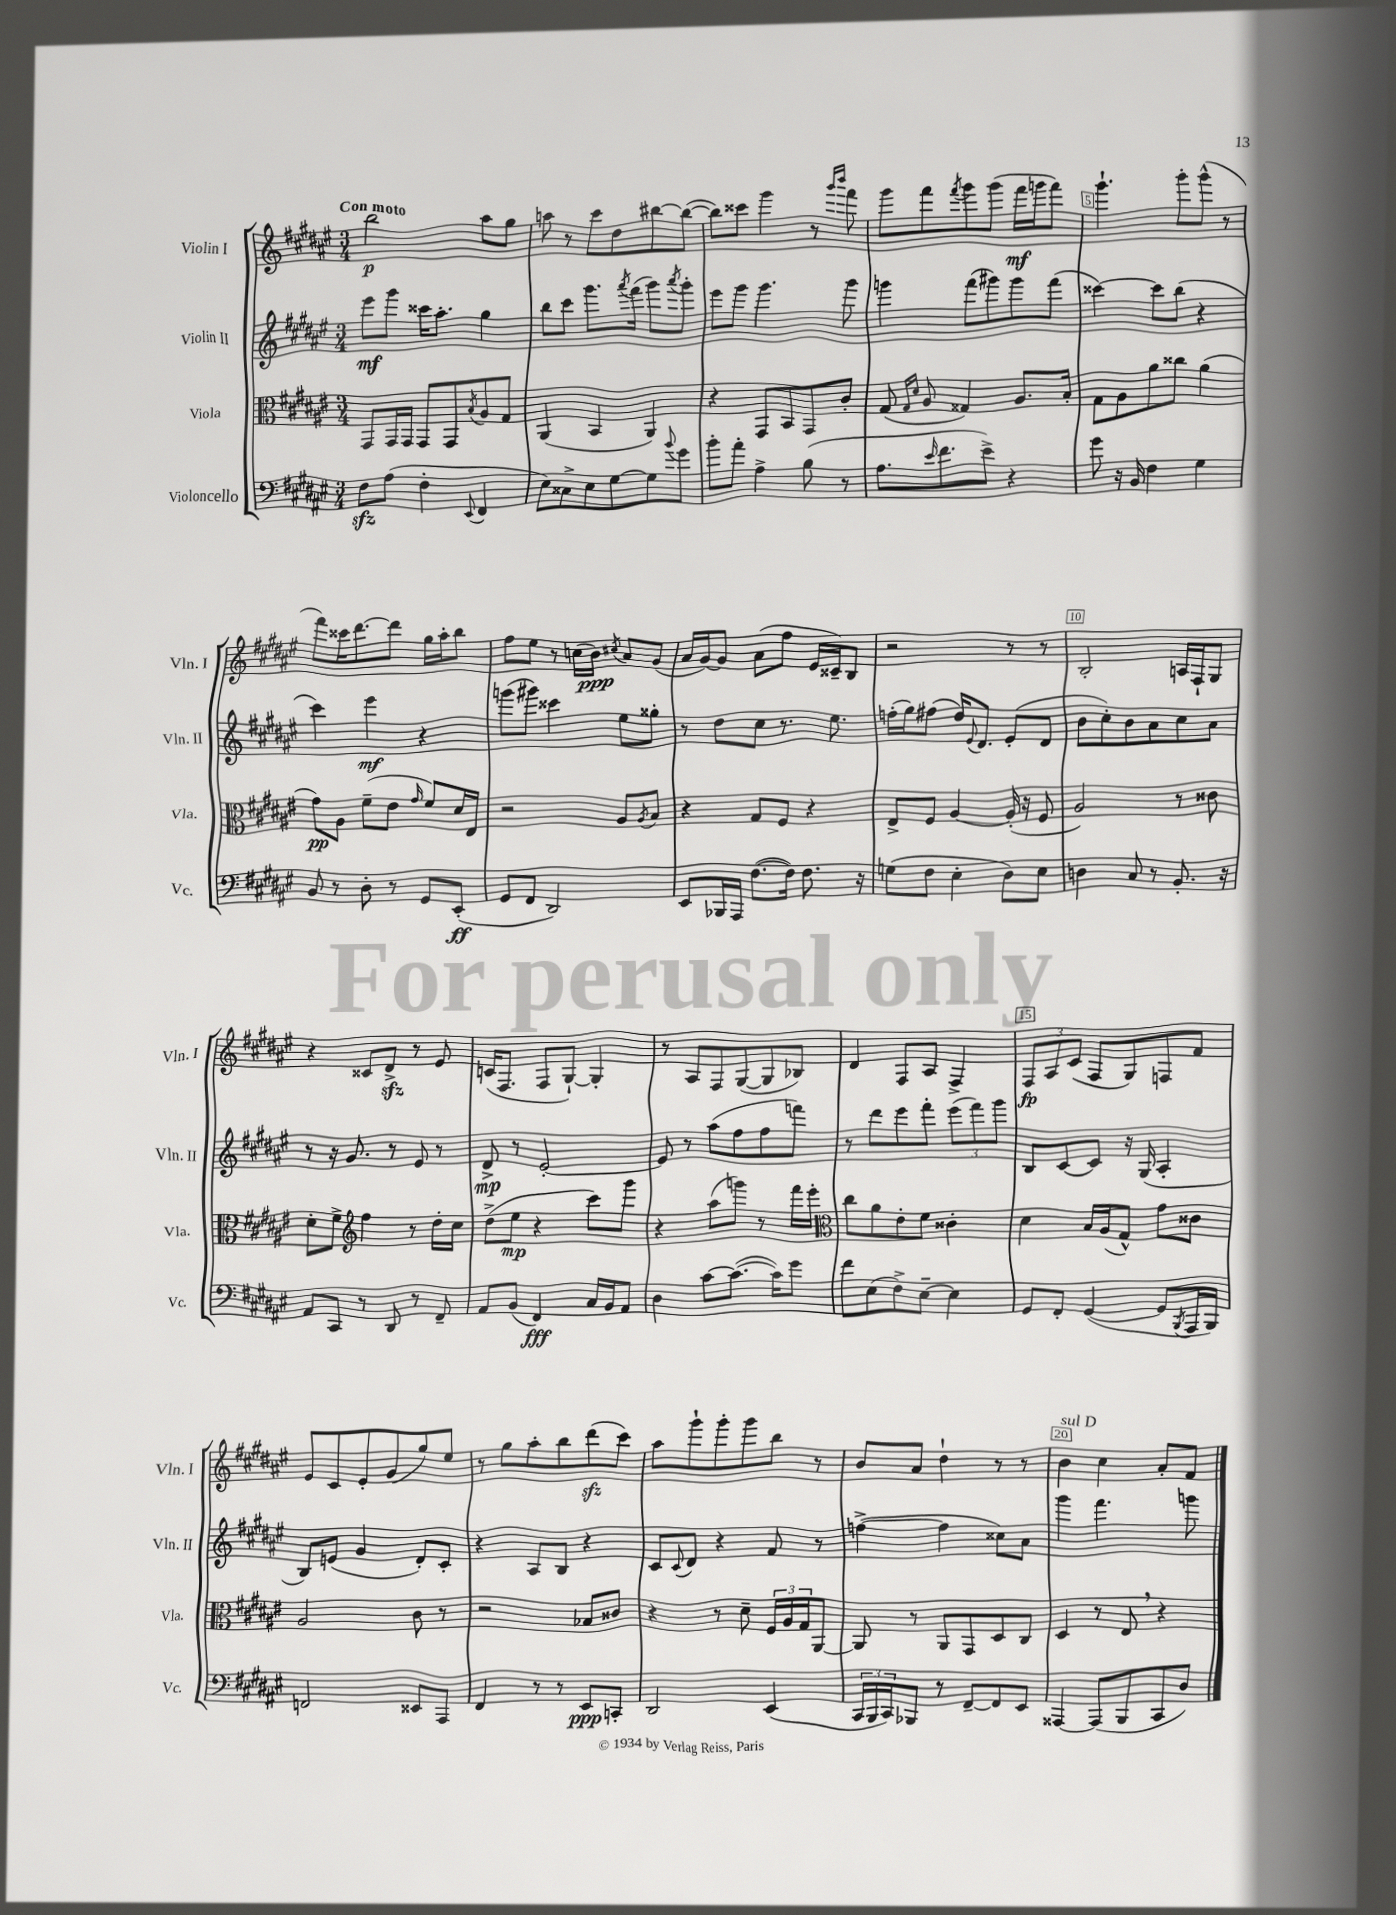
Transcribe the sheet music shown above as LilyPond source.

<<
\new StaffGroup <<
\new Staff = "s0" \with { instrumentName = "Violin I" shortInstrumentName = "Vln. I" } {
    \clef treble \key fis \major \numericTimeSignature \time 3/4 \tempo "Con moto"
    b''2\p ais''8 gis''8 |
    a''8 r8 cis'''8 dis''8 bis''8~ bis''8~( |
    bis''8) cisis'''8 gis'''4 r8 \grace { gis'''16 b'''16 } fis'''8 |
    gis'''8 fis'''8 \acciaccatura { fis'''8 } gis'''8 gis'''8( fis'''16\mf g'''16 fis'''8) |
    gis'''4.-! gis'''8-. gis'''8-^( r8 |
    fis'''8) cisis'''16 dis'''8.~ dis'''8 gis''16 ais''16-. b''8 |
    fis''8 eis''8 r8 c''16( b'16\ppp) \acciaccatura { cis''8 } ais'8 gis'8( |
    ais'16 gis'16~) gis'8 ais'8( fis''8 eis'16 cisis'16--) b8 |
    r2 r8 r8 |
    b2-. a16 fis16-! gis8 |
    r4 cisis'8 dis'8->\sfz r8 eis'8 |
    c'16( fis8. fis8 gis8~-!) gis4-. |
    r8 ais8 fis8 gis8~( gis8 bes8) |
    dis'4 fis8 ais8 fis4-> |
    \tuplet 3/2 { fis8\fp ais8 cis'8( } fis8 gis8) f8 fis'8 |
    eis'8 cis'8 eis'8-. gis'8( gis''8) eis''8 |
    r8 gis''8 ais''8-. b''8 dis'''8\sfz( cis'''8) |
    ais''8 gis'''8-! gis'''8-. gis'''8 b''8 r8 |
    b'8 ais'8 dis''4-! r8 r8 |
    b'4^\markup { \italic "sul D" } cis''4 ais'8-. fis'8 \bar "|." |
}
\new Staff = "s1" \with { instrumentName = "Violin II" shortInstrumentName = "Vln. II" } {
    \clef treble \key fis \major \numericTimeSignature \time 3/4
    eis'''8\mf gis'''8 cisis'''16 ais''8.-. gis''4 |
    b''8 cis'''8 gis'''8. \acciaccatura { ais'''8 } fis'''16( gis'''8) \acciaccatura { ais'''8 } gis'''8-. |
    eis'''8 gis'''8 gis'''4. gis'''8 |
    g'''4 fis'''8( gis'''8) gis'''8 fis'''8( |
    cisis'''4~) cisis'''8 b''8( r4 |
    cis'''4) eis'''4\mf r4 |
    g'''8( gis'''8) cisis'''4 eis''8 gisis''8-. |
    r8 dis''8 cis''8 r8. eis''8. |
    f''16-.( gis''16) fis''8( dis''16) \appoggiatura { eis'8 } dis'8. eis'8-.( dis'8 |
    b'8 cis''8-.) b'8 ais'8 cis''8 ais'8 |
    r8 r16 gis'8. r8 eis'8 r8 |
    dis'8->\mp r8 eis'2~-. |
    eis'8 r8 ais''8( fis''8 fis''8 f'''8) |
    r8 dis'''8 eis'''8 fis'''8-. \tuplet 3/2 { eis'''8( fis'''8) gis'''8 } |
    b8 cis'8~ cis'8 r16 gis16( ais4-. |
    b8) e'8( gis'4 dis'8-.) cis'8-. |
    r4 ais8 b8 r4 |
    cis'8 \appoggiatura { cis'8 } dis'8 r4 fis'8 r8 |
    f''4~->( f''4 cisis''8) ais'8 |
    gis'''4 fis'''4. g'''8 \bar "|." |
}
\new Staff = "s2" \with { instrumentName = "Viola" shortInstrumentName = "Vla." } {
    \clef alto \key fis \major \numericTimeSignature \time 3/4
    gis,8 gis,16 gis,16 gis,8 gis,8 \acciaccatura { b8 } ais8 gis8 |
    ais,4( b,4 ais,4) |
    r4 gis,8 b,8 gis,8 cis'8-. |
    gis8( \grace { gis16 dis'16 } ais8 gisis4) ais8. b16-. |
    gis8 ais8 ais'8 cisis''8 ais'4( |
    gis'8\pp) ais8 fis'8--( eis'8 \grace { gis'16 } fis'8) dis'16 eis16 |
    r2 ais8 \acciaccatura { ais8 } b8 |
    r4 gis8 fis8 r4 |
    eis8-> fis8 ais4~ ais16-.( r16 fis8 |
    ais2) r8 cisis'8 |
    dis'8-. fis'8-> \clef treble fis''4 r8 dis''16-. cis''16 |
    dis''8->( eis''8\mp r4 cis'''8) gis'''8 |
    r4 ais''8( g'''8) r8 fis'''16 eis'''16-. |
    \clef alto cis''8 ais'8 eis'8-. fis'8 cisis'4-. |
    dis'4 b16 ais16( gis8-^) gis'8 cisis'8 |
    ais2 cis'8 r8 |
    r2 bes8 cisis'8 |
    r4 r8 dis'8-- \tuplet 3/2 { fis16 ais16 gis16 } ais,8~ |
    ais,8 r8 ais,8 gis,8 dis8 cis8 |
    dis4 r8 eis8 \breathe r4 \bar "|." |
}
\new Staff = "s3" \with { instrumentName = "Violoncello" shortInstrumentName = "Vc." } {
    \clef bass \key fis \major \numericTimeSignature \time 3/4
    fis8\sfz ais8( fis4-. \appoggiatura { eis,8 } fis,4 |
    eis8) cisis8-> eis8 gis8~ gis8 \appoggiatura { b'8 } gis'8 |
    b'8-. ais'8-. ais4-> b8( r8 |
    ais8. \grace { eis'16 } fis'8. eis'8->) r4 |
    gis'8 r16 b,16 fis4 gis4 |
    b,8 r8 dis8-. r8 gis,8 eis,8-.\ff( |
    gis,8 fis,8 dis,2) |
    eis,8 bes,,16 ais,,16 fis8.~( fis16) fis8. r16 |
    g8( fis8 eis4-. dis8) eis8 |
    d4 cis8 r8 b,8.-. r16 |
    ais,8 cis,8 r8 dis,8 r8 fis,8-- |
    ais,8 b,8( fis,4\fff) cis16 b,16 ais,8 |
    dis4 cis'8~ cis'8.~( cis'16) gis'8 |
    fis'8 eis8( fis8->) eis8~-- eis4 |
    gis,8 fis,8-. gis,4~( gis,8 \acciaccatura { b,,8 } ais,,16 b,,16) |
    f,2 eisis,8 ais,,8 |
    fis,4 r8 r8 eis,8\ppp c,8-. |
    dis,2 eis,4( |
    \tuplet 3/2 { cis,16 b,,16 cis,16) } bes,,8 r8 fis,8~-- fis,8 eis,8 |
    aisis,,4~ aisis,,8( b,,8 cis,8 dis8) \bar "|." |
}
>>
>>
\layout { \context { \Score \override BarNumber.break-visibility = ##(#f #t #t) barNumberVisibility = #(every-nth-bar-number-visible 5) \override BarNumber.stencil = #(make-stencil-boxer 0.1 0.3 ly:text-interface::print) } }
